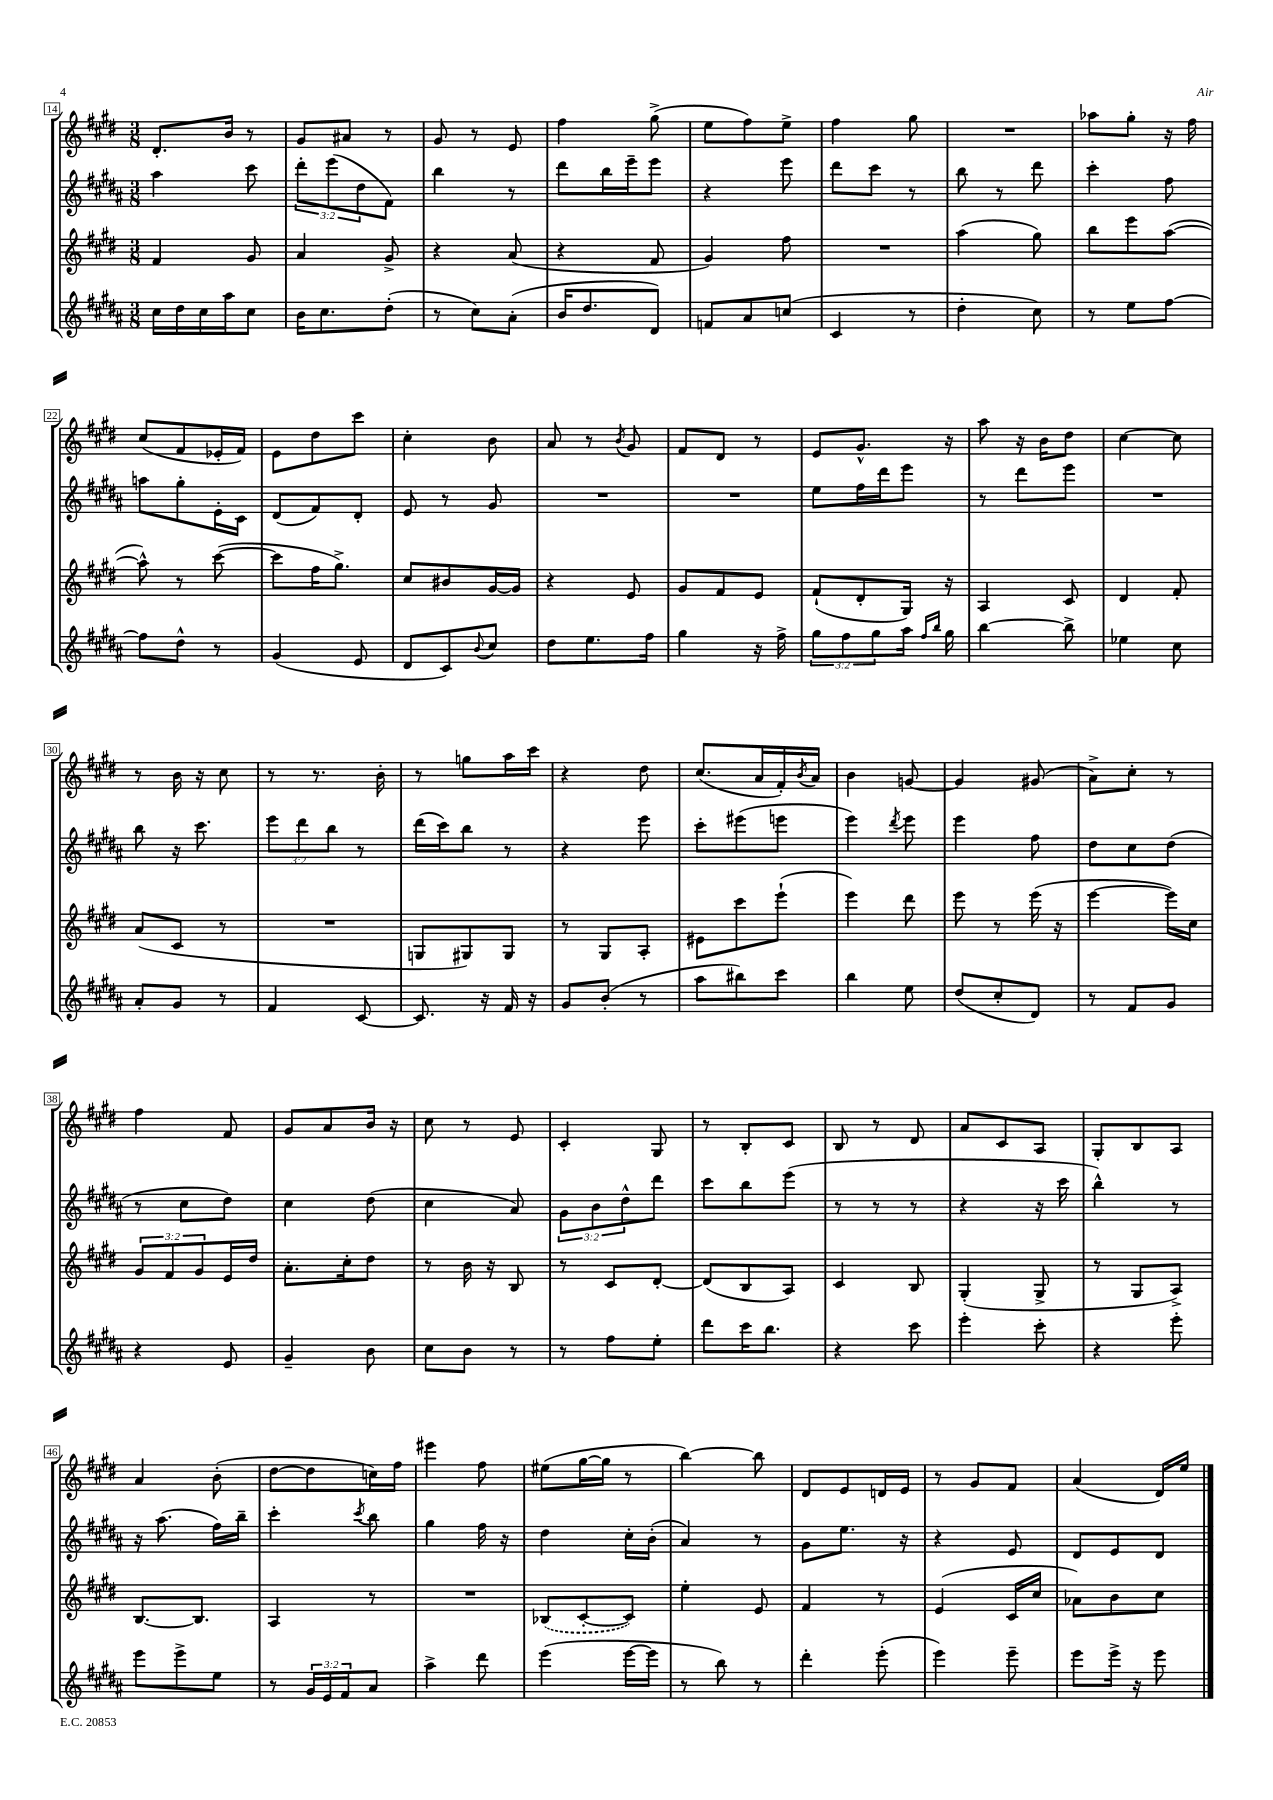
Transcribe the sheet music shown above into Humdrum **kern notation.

**kern	**kern	**kern	**kern
*part4	*part3	*part2	*part1
*staff4	*staff3	*staff2	*staff1
*clefG2	*clefG2	*clefG2	*clefG2
*k[f#c#g#d#a#]	*k[f#c#g#d#]	*k[f#c#g#d#a#]	*k[f#c#g#d#]
*M3/8	*M3/8	*M3/8	*M3/8
=14	=14	=14	=14
16cc#\LL	4f#/	4aa#\	8.d#'/L
16dd#\	.	.	.
16cc#\	.	.	.
16aa#\J	.	.	16b/Jk
8cc#\J	8g#/	8ccc#\	8r
=15	=15	=15	=15
16b\KL	4a/	12ddd#'\L	8g#/L
8.cc#\	.	.	.
.	.	(12eee\	.
.	.	.	8a#X/J
.	.	12dd#\	.
(8dd#'\J	8g#^/	8f#\J)	8r
=16	=16	=16	=16
8r	4r	4bb\	8g#/
8cc#\L)	.	.	8r
(8a#'\J	(8a/	8r	8e/
=17	=17	=17	=17
16b/KL	4r	8ddd#\L	4ff#\
8.dd#/	.	.	.
.	.	16bb\L	.
.	.	16eee~\J	.
8d#/J)	8f#/	8eee\J	(8gg#^\
=18	=18	=18	=18
8fn/L	4g#/)	4r	8ee\L
8a#/	.	.	8ff#\)
(8ccn/J	8ff#\	8eee\	8ee^\J
=19	=19	=19	=19
4c#/	4.r	8ddd#\L	4ff#\
.	.	8ccc#\J	.
8r	.	8r	8gg#\
=20	=20	=20	=20
4dd#'\	(4aa\	8bb\	4.r
.	.	8r	.
8cc#\)	8gg#\)	8ddd#\	.
=21	=21	=21	=21
8r	8bb\L	4ccc#'\	8aa-X\L
8ee\L	8eee\	.	8gg#'\J
[8ff#\J	([8aa\J	8ff#\	16r
.	.	.	16ff#\
!!LO:LB:g=z
=22	=22	=22	=22
8ff#\L]	8aa^^\])	8aan\L	(8cc#/L
8dd#^^\J	8r	8gg#'\	8f#/
8r	([8ccc#\	16e'\L	16e-X'/L
.	.	16c#\JJ	16f#/JJ)
=23	=23	=23	=23
(4g#/	8ccc#\L]	(8d#/L	8e\L
.	16ff#\K	8f#/)	8dd#\
.	8.gg#^\J)	.	.
8e/	.	8d#'/J	8ccc#\J
=24	=24	=24	=24
8d#/L	8cc#/L	8e/	4cc#'\
8c#/)	8b#X/	8r	.
8qqb/	.	.	.
8cc#/J	[16g#/L	8g#/	8b\
.	16g#/JJ]	.	.
=25	=25	=25	=25
8dd#\L	4r	4.r	8a/
8.ee\	.	.	8r
.	.	.	8qb/
.	8e/	.	8g#/
16ff#\Jk	.	.	.
=26	=26	=26	=26
4gg#\	8g#/L	4.r	8f#/L
.	8f#/	.	8d#/J
16r	8e/J	.	8r
16ff#^\	.	.	.
=27	=27	=27	=27
12gg#\L	(8f#`/L	8ee\L	8e/L
12ff#\	.	.	.
.	8d#'/	16ff#\L	8.g#^^/J
12gg#\	.	.	.
.	.	16ddd#\J	.
16aa#\Jk	16G#/Jk)	8eee\J	.
16qqff#/LL	.	.	.
16qqbb/JJ	.	.	.
16gg#\	16r	.	16r
=28	=28	=28	=28
[4bb\	4A/	8r	8aa\
.	.	8ddd#\L	16r
.	.	.	16b\KL
8bb^\]	8c#/	8eee\J	8dd#\J
=29	=29	=29	=29
4ee-X\	4d#/	4.r	[4cc#\
8cc#\	8f#'/	.	8cc#\]
!!LO:LB:g=z
=30	=30	=30	=30
8a#'/L	(8a/L	8bb\	8r
8g#/J	8c#/J	16r	16b\
.	.	8.ccc#\	16r
8r	8r	.	8cc#\
=31	=31	=31	=31
4f#/	4.r	12eee\L	8r
.	.	12ddd#\	.
.	.	.	8.r
.	.	12bb\J	.
[8c#/	.	8r	.
.	.	.	16b'\
=32	=32	=32	=32
8.c#/]	8Gn/L	(16ddd#\LL	8r
.	.	16ccc#\J)	.
.	8G#X/)	8bb\J	8ggn\L
16r	.	.	.
16f#/	8G#/J	8r	16aa\L
16r	.	.	16ccc#\JJ
=33	=33	=33	=33
8g#/L	8r	4r	4r
(8b'/J	8G#/L	.	.
8r	8A'/J	8eee\	8dd#\
=34	=34	=34	=34
8aa#\L	8e#X\L	8ccc#'\L	(8.cc#/L
8bb#X\)	8ccc#\	(8eee#X\	.
.	.	.	16a/L
8ccc#\J	(8eee`\J	8eeen\J	16f#'/)
.	.	.	8qb/
.	.	.	16a/JJ
=35	=35	=35	=35
4bb\	4eee\)	4eee\)	4b\
.	.	8qddd#/	.
8ee\	8ddd#\	8eee\	[8gn/
=36	=36	=36	=36
(8dd#/L	8eee\	4eee\	4g/]
8cc#'/	8r	.	.
8d#/J)	(16eee\	8ff#\	(8g#X/
.	16r	.	.
=37	=37	=37	=37
8r	[4eee\	8dd#\L	8a^\L)
8f#/L	.	8cc#\	8cc#'\J
8g#/J	16eee\LL])	(8dd#\J	8r
.	16cc#\JJ	.	.
!!LO:LB:g=z
=38	=38	=38	=38
4r	12g#/L	8r	4ff#\
.	12f#/	.	.
.	.	8cc#\L	.
.	12g#/	.	.
8e/	16e/L	8dd#\J)	8f#/
.	16dd#/JJ	.	.
=39	=39	=39	=39
4g#~/	8.a'\L	4cc#\	8g#/L
.	.	.	8a/
.	16cc#'\k	.	.
8b\	8dd#\J	(8dd#\	16b/Jk
.	.	.	16r
=40	=40	=40	=40
8cc#\L	8r	4cc#\	8cc#\
8b\J	16b\	.	8r
.	16r	.	.
8r	8B/	8a#/)	8e/
=41	=41	=41	=41
8r	8r	12g#\L	4c#'/
.	.	12b\	.
8ff#\L	8c#/L	.	.
.	.	12dd#^^\	.
8ee'\J	[8d#'/J	8ddd#\J	8G#/
=42	=42	=42	=42
8ddd#\L	(8d#/L]	8ccc#\L	8r
16ccc#\K	8B/	8bb\	8B'/L
8.bb\J	.	.	.
.	8A/J)	(8eee\J	8c#/J
=43	=43	=43	=43
4r	4c#/	8r	8B/
.	.	8r	8r
8ccc#\	8B/	8r	8d#/
=44	=44	=44	=44
4eee'\	(4G#'/	4r	8a/L
.	.	.	8c#/
8ccc#'\	8G#^/	16r	8A/J
.	.	16ccc#\	.
=45	=45	=45	=45
4r	8r	4bb^^\)	8G#'/L
.	8G#/L	.	8B/
8eee'\	8A^/J)	8r	8A/J
!!LO:LB:g=z
=46	=46	=46	=46
8eee\L	[8.B/L	16r	4a/
.	.	(8.aa#\	.
8eee^\	.	.	.
.	8.B/J]	.	.
8ee\J	.	16ff#\LL)	(8b'\
.	.	16bb~\JJ	.
=47	=47	=47	=47
8r	4A/	4ccc#'\	[8dd#\L
24g#/LL	.	.	8dd#\]
24e/	.	.	.
24f#/J	.	.	.
.	.	8qccc#/	.
8a#/J	8r	8bb\	16ccn\L)
.	.	.	16ff#\JJ
=48	=48	=48	=48
4aa#^\	4.r	4gg#\	4eee#X\
8ddd#\	.	16ff#\	8ff#\
.	.	16r	.
=49	=49	=49	=49
(4eee\	(8B-X/L	4dd#\	(8ee#X\L
.	[8c#'/	.	[16gg#\L
.	.	.	16gg#\JJ]
[16eee\LL	8c#/J])	16cc#'\LL	8r
16eee\JJ]	.	(16b'\JJ	.
=50	=50	=50	=50
8r	4ee'\	4a#/)	[4bb\)
8bb\)	.	.	.
8r	8e/	8r	8bb\]
=51	=51	=51	=51
4ddd#'\	4f#/	8g#\L	8d#/L
.	.	8.ee\J	8e/
(8eee'\	8r	.	16dn/L
.	.	16r	16e/JJ
=52	=52	=52	=52
4eee\)	(4e/	4r	8r
.	.	.	8g#/L
8eee~\	16c#/LL	8e/	8f#/J
.	16cc#/JJ	.	.
=53	=53	=53	=53
8eee\L	8a-X\L)	8d#/L	(4a/
16eee^\Jk	8b\	8e/	.
16r	.	.	.
8eee\	8cc#\J	8d#/J	16d#/LL)
.	.	.	16ee/JJ
==	==	==	==
*-	*-	*-	*-
